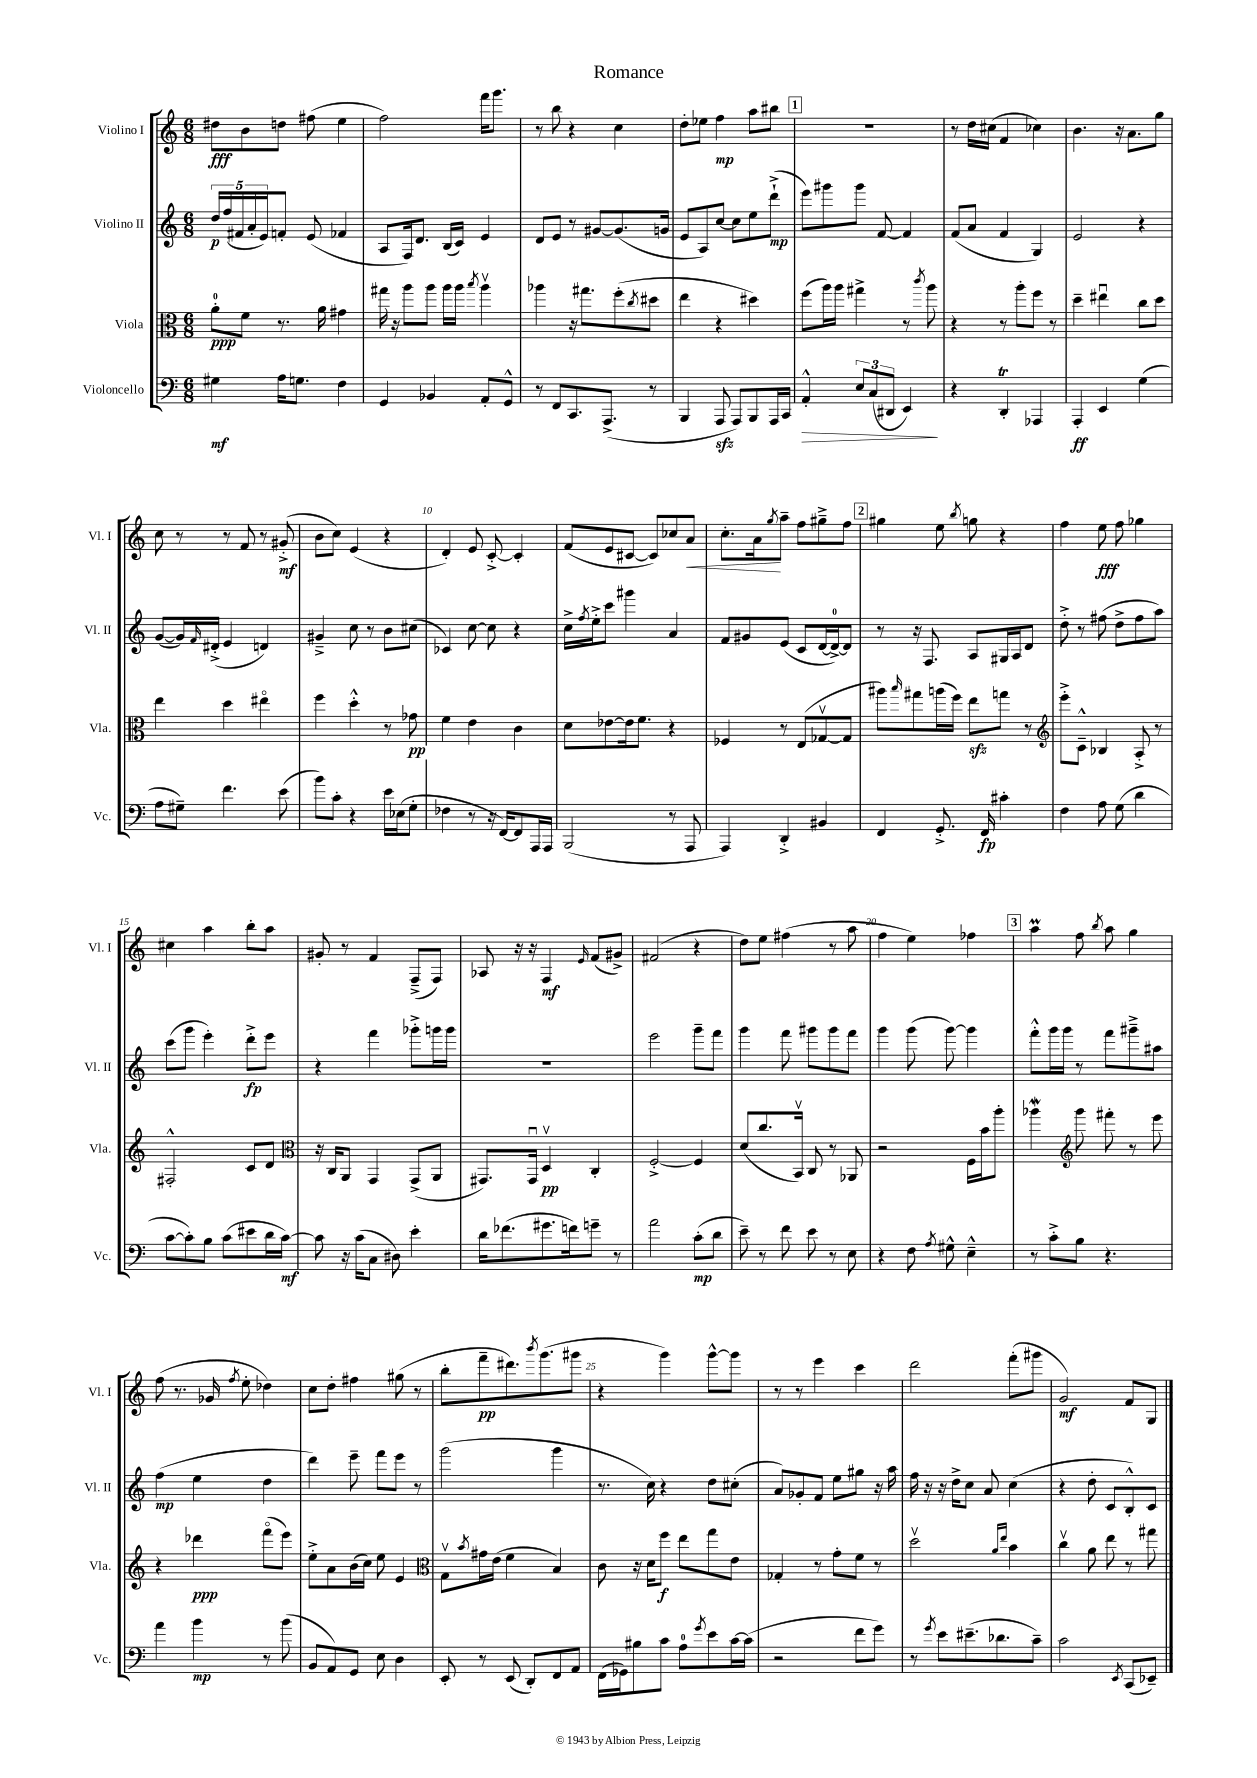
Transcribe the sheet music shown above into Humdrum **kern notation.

**kern	**dynam	**kern	**dynam	**kern	**dynam	**kern	**dynam
*part4	*part4	*part3	*part3	*part2	*part2	*part1	*part1
*staff4	*staff4	*staff3	*staff3	*staff2	*staff2	*staff1	*staff1
*I"Violoncello	*	*I"Viola	*	*I"Violino II	*	*I"Violino I	*
*I'Vc.	*	*I'Vla.	*	*I'Vl. II	*	*I'Vl. I	*
*clefF4	*	*clefC3	*	*clefG2	*	*clefG2	*
*k[]	*	*k[]	*	*k[]	*	*k[]	*
*M6/8	*	*M6/8	*	*M6/8	*	*M6/8	*
=1	=1	=1	=1	=1	=1	=1	=1
4G#X\	mf	8a'\L	ppp	20dd/LL	p	8dd#X\L	fff
.	.	.	.	(20ff/	.	.	.
.	.	.	.	20f#X/	.	.	.
.	.	8f\J	.	.	.	8b\	.
.	.	.	.	20a'/	.	.	.
.	.	.	.	20e/J)	.	.	.
16A\KL	.	8.r	.	8fn'/J	.	8ddn\J	.
8.Gn\J	.	.	.	.	.	.	.
.	.	.	.	(8e/	.	(8ff#X\	.
.	.	16a\	.	.	.	.	.
4F\	.	4g#X\	.	4f-X/	.	4ee\	.
=2	=2	=2	=2	=2	=2	=2	=2
4GG/	.	16gg#X\	.	8A/L	.	2ff\)	.
.	.	16r	.	.	.	.	.
.	.	8aa\L	.	16F/k)	.	.	.
.	.	.	.	8.d/J	.	.	.
4BB-X/	.	8aa\J	.	.	.	.	.
.	.	16aa\LL	.	(16B/LL	.	.	.
.	.	16aa\JJ	.	16c/JJ)	.	.	.
.	.	8qbb/	.	.	.	.	.
8AA'/L	.	4aav\	.	4e/	.	16fff\KL	.
.	.	.	.	.	.	8.ggg\J	.
8GG^^/J	.	.	.	.	.	.	.
=3	=3	=3	=3	=3	=3	=3	=3
8r	.	4aa-X\	.	8d/L	.	8r	.
8FF/L	.	.	.	8e/J	.	8bb\	.
8.CC/	.	16r	.	8r	.	4r	.
.	.	8.gg#X\L	.	.	.	.	.
.	.	.	.	[8g#X/L	.	.	.
(8.AAA^/J	.	.	.	.	.	.	.
.	.	(8ff'\	.	(8.g#/]	.	4cc\	.
.	.	8qcc/	.	.	.	.	.
8r	.	8dd#X\J	.	.	.	.	.
.	.	.	.	16gn/Jk	.	.	.
=4	=4	=4	=4	=4	=4	=4	=4
4BBB/	.	4ee\	.	8e/L	.	8dd'\L	.
.	.	.	.	8A/)	.	8ee-X\J	.
8AAAzz/	.	4r	.	[8cc/J	.	4ff\	mp
8AAA/L)	.	.	.	8cc\L]	.	.	.
8BBB/	.	4dd#X\)	.	8ee\	.	8aa\L	.
16AAA/L	.	.	.	(8ddd`^\J	mp	8bb#X\J	.
16CC/JJ	.	.	.	.	.	.	.
!!LO:REH:place=s1:t=1
=5	=5	=5	=5	=5	=5	=5	=5
!	!LO:HP:b	!	!	!	!	!	!
4AA'^^/	>	(8ff\L	.	8eee\L)	.	2.r	.
.	.	16aa\L)	.	8ggg#X\	.	.	.
.	.	16aa\JJ	.	.	.	.	.
12E/L	.	4gg#X^\	.	8ggg#\J	.	.	.
(12C/	.	.	.	.	.	.	.
.	.	.	.	[8f/	.	.	.
12DD#X/J	.	.	.	.	.	.	.
4EE/)	.	8r	.	4f/]	.	.	.
.	.	8qccc/	.	.	.	.	.
.	.	8aa\	.	.	.	.	.
.	]	.	.	.	.	.	.
=6	=6	=6	=6	=6	=6	=6	=6
4r	.	4r	.	(8f/L	.	8r	.
.	.	.	.	8a/J	.	16dd\LL	.
.	.	.	.	.	.	(16cc#X\JJ	.
4DDT'/	.	8r	.	4f/	.	4f/	.
.	.	8aa'\L	.	.	.	.	.
4AAA-X/	.	8ff\J	.	4G/)	.	4cc-X\)	.
.	.	8r	.	.	.	.	.
=7	=7	=7	=7	=7	=7	=7	=7
4AAA'/	ff	4dd~\	.	2e/	.	4.b\	.
4EE/	.	4ee#Xu\	.	.	.	.	.
.	.	.	.	.	.	16r	.
.	.	.	.	.	.	8.a\L	.
(4G\	.	8cc\L	.	4r	.	.	.
.	.	8dd\J	.	.	.	8gg\J	.
!!LO:LB:g=z
=8	=8	=8	=8	=8	=8	=8	=8
8A\L	.	4ee\	.	([8g/L	.	8cc\	.
8G#X~\J)	.	.	.	16g/L])	.	8r	.
.	.	.	.	16qqf/	.	.	.
.	.	.	.	(16d#X'^/JJ	.	.	.
4.f\	.	4dd\	.	4e/	.	8r	.
.	.	.	.	.	.	8f/	.
.	.	4ee#X\	.	4dn/)	.	8r	.
(8e\	.	.	.	.	.	(8g#X'^/	mf
=9	=9	=9	=9	=9	=9	=9	=9
8b\L)	.	4ff\	.	4g#X~^/	.	8b\L	.
8c'\J	.	.	.	.	.	8cc\J)	.
4r	.	4dd'^^\	.	8cc\	.	(4e/	.
.	.	.	.	8r	.	.	.
16e\LL	.	8r	.	8b\L	.	4r	.
(16E-X\J	.	.	.	.	.	.	.
8G'\J	.	8g-X\	pp	(8cc#X\J	.	.	.
=10	=10	=10	=10	=10	=10	=10	=10
4F-X\	.	4f\	.	4c-X/)	.	4d'/)	.
8r	.	4e\	.	[8cc\	.	8e/	.
16r	.	.	.	8cc\]	.	[8c'^/	.
[16FF/KL)	.	.	.	.	.	.	.
8FF/]	.	4c\	.	4r	.	4c'/]	.
16AAA/L	.	.	.	.	.	.	.
16AAA/JJ	.	.	.	.	.	.	.
=11	=11	=11	=11	=11	=11	=11	=11
(2BBB/	.	8d\L	.	16cc^\LL	.	(8f/L	.
.	.	.	.	8qff/	.	.	.
.	.	.	.	16ee'^\J	.	.	.
.	.	[8e-X\	.	8ccc\J	.	8e/	.
.	.	16e-\k]	.	4ggg#X\	.	[8c#X/J	.
.	.	8.f\J	.	.	.	.	.
.	.	.	.	.	.	8c#/L])	.
8r	.	4r	.	4a/	.	8cc-X/	.
!	!	!	!	!	!	!	!LO:HP:b
8AAA/	.	.	.	.	.	8a/J	<
=12	=12	=12	=12	=12	=12	=12	=12
4AAA/)	.	4F-X/	.	8f/L	.	8.cc'\L	.
.	.	.	.	8g#X/	.	.	.
.	.	.	.	.	.	16a\k	.
.	.	.	.	.	.	8qgg/	.
4DD'^/	.	8r	.	(8e/J	.	8aa~\J	[
.	.	(8E/L	.	8c/L	.	8ff\L	.
4BB#X/	.	[8G-Xv/	.	[16d/L	.	8gg#X~^\	.
.	.	.	.	16d^/J_)	.	.	.
.	.	8G-/J]	.	8d/J]	.	8ff\J	.
!!LO:REH:place=s1:t=2
=13	=13	=13	=13	=13	=13	=13	=13
4FF/	.	8aa#X\L)	.	8r	.	4gg#X\	.
.	.	16qqbb/	.	.	.	.	.
.	.	8gg#X\	.	16r	.	.	.
.	.	.	.	8.F/	.	.	.
8.GG'^/	.	(16aan\L	.	.	.	8ee\	.
.	.	16ff\JJ)	.	.	.	.	.
.	.	.	.	.	.	8qbb/	.
.	.	8eezz\L	.	8A/L	.	8ggn\	.
16FF/	fp	.	.	.	.	.	.
4c#X'\	.	8ggn\J	.	16G#X/L	.	4r	.
.	.	.	.	16A/J	.	.	.
.	.	8r	.	8d/J	.	.	.
=14	=14	=14	=14	=14	=14	=14	=14
*	*	*clefG2	*	*	*	*	*
4F\	.	8eee'^\L	.	8dd'^\	.	4ff\	.
.	.	8c~^^\J	.	8r	.	.	.
8A\	.	4B-X/	.	(8ff#X\	.	8ee\	fff
(8G\	.	.	.	8dd^\L	.	8ff\	.
4d\	.	8A'^/	.	8ff#\	.	4gg-X\	.
.	.	8r	.	8aa\J)	.	.	.
!!LO:LB:g=z
=15	=15	=15	=15	=15	=15	=15	=15
[8c\L	.	2F#X'^^/	.	(8ccc\L	.	4cc#X\	.
8c'\])	.	.	.	8ggg\J	.	.	.
8B\J	.	.	.	4eee'\)	.	4aa\	.
(8c\L	.	.	.	.	.	.	.
8e#X\	.	8c/L	.	8ddd'^\L	fp	8bb'\L	.
16d\L	.	8d/J	.	8eee\J	.	8aa\J	.
[16c\JJ)	mf	.	.	.	.	.	.
=16	=16	=16	=16	=16	=16	=16	=16
*	*	*clefC3	*	*	*	*	*
8c\]	.	16r	.	4r	.	8g#X'/	.
.	.	16C/KL	.	.	.	.	.
16r	.	8AA/J	.	.	.	8r	.
(16c\KL	.	.	.	.	.	.	.
8C\J	.	4GG/	.	4fff\	.	4f/	.
8D#X\)	.	.	.	.	.	.	.
4e'\	.	(8GG^/L	.	8ggg-X'^\L	.	(8F~^/L	.
.	.	8AA/J	.	16gggn\L	.	8F/J)	.
.	.	.	.	16ggg\JJ	.	.	.
=17	=17	=17	=17	=17	=17	=17	=17
16d\KL	.	8.GG#X/L)	.	2.r	.	8A-X/	.
(8.f-X\	.	.	.	.	.	.	.
.	.	.	.	.	.	16r	.
.	.	16GG#u/Jk	.	.	.	16r	.
8.g#X\	.	4Dv/	pp	.	.	4F/	mf
16fn\k)	.	.	.	.	.	.	.
.	.	.	.	.	.	16qqe/	.
8gn~\J	.	4C'/	.	.	.	(8f/L	.
8r	.	.	.	.	.	8g#X^/J)	.
=18	=18	=18	=18	=18	=18	=18	=18
2a\	.	[2F'^/	.	2eee\	.	(2f#X/	.
(8c'\L	mp	4F/]	.	8ggg~\L	.	4r	.
8d\J	.	.	.	8fff\J	.	.	.
=19	=19	=19	=19	=19	=19	=19	=19
8e~\)	.	(8d/L	.	4ggg\	.	8dd\L)	.
8r	.	8.cc/	.	.	.	8ee\J	.
8f\	.	.	.	8fff\	.	(4ff#X\	.
.	.	16BBv/Jk)	.	.	.	.	.
8e\	.	8C/	.	8ggg#X\L	.	.	.
8r	.	8r	.	8ggg#\	.	8r	.
8E\	.	8AA-X/	.	8fff\J	.	8aa\	.
=20	=20	=20	=20	=20	=20	=20	=20
4r	.	2r	.	4ggg\	.	4ff\	.
8F\	.	.	.	(8ggg\	.	4ee\)	.
8qA/	.	.	.	.	.	.	.
8G#X^^\	.	.	.	[8ggg\)	.	.	.
4E~^^\	.	16F\LL	.	4ggg\]	.	4ff-X\	.
.	.	16b\J	.	.	.	.	.
.	.	8aa'\J	.	.	.	.	.
!!LO:REH:place=s1:t=3
=21	=21	=21	=21	=21	=21	=21	=21
8r	.	4aa-Xw\	.	8fff'^^\L	.	4aaM\	.
8c'^\L	.	.	.	16ggg\L	.	.	.
.	.	.	.	16ggg\JJ	.	.	.
*	*	*clefG2	*	*	*	*	*
8B\J	.	8ggg\	.	8r	.	8ff\	.
.	.	.	.	.	.	8qbb/	.
4.r	.	8fff#X'\	.	8fff\L	.	8aa\	.
.	.	8r	.	8ggg#X~^\	.	4gg\	.
.	.	8eee\	.	8aa#X\J	.	.	.
!!LO:LB:g=z
=22	=22	=22	=22	=22	=22	=22	=22
4a\	.	4r	.	(4ff\	mp	(8ff\	.
.	.	.	.	.	.	8.r	.
4b\	mp	4ddd-X\	ppp	4ee\	.	.	.
.	.	.	.	.	.	16g-X/	.
.	.	.	.	.	.	8qff/	.
.	.	.	.	.	.	8ee'\	.
8r	.	(8fff\L	.	4dd\	.	4dd-X\)	.
(8b\	.	8eee\J)	.	.	.	.	.
=23	=23	=23	=23	=23	=23	=23	=23
8BB/L	.	8ee'^\L	.	4ddd\)	.	8cc\L	.
8AA/)	.	8a\	.	.	.	8dd'\J	.
8GG/J	.	(16b\L	.	8eee~\	.	4ff#X\	.
.	.	16cc\JJ)	.	.	.	.	.
8E\	.	8ee\	.	8fff\L	.	.	.
4D\	.	4e/	.	8eee\J	.	(8gg#X\	.
.	.	.	.	8r	.	8r	.
=24	=24	=24	=24	=24	=24	=24	=24
*	*	*clefC3	*	*	*	*	*
8EE'/	.	8Gv\L	.	(2ggg\	.	8bb'\L	.
.	.	8qb/	.	.	.	.	.
8r	.	16g#X\L	.	.	.	8fff~\	pp
.	.	(16e\JJ	.	.	.	.	.
(8EE/	.	4f\	.	.	.	8.ddd#X\)	.
8DD'/L)	.	.	.	.	.	.	.
.	.	.	.	.	.	8qbbb/	.
.	.	.	.	.	.	(8.ggg\	.
8FF/	.	4B/)	.	4ggg\	.	.	.
8AA/J	.	.	.	.	.	8ggg#X\J	.
=25	=25	=25	=25	=25	=25	=25	=25
(16FF\LL	.	8c\	.	8.r	.	4r	.
16GG-X\J)	.	.	.	.	.	.	.
8B#X\	.	16r	.	.	.	.	.
.	.	16d\KL	.	16cc\)	.	.	.
8c\J	.	8ff\J	f	4r	.	4ggg\)	.
8A\L	.	8ee\L	.	.	.	.	.
8qg/	.	.	.	.	.	.	.
8e\	.	8gg\	.	8dd\L	.	[8ggg^^\L	.
[16c\L	.	8e\J	.	(8cc#X'\J	.	8ggg\J]	.
(16c\JJ]	.	.	.	.	.	.	.
=26	=26	=26	=26	=26	=26	=26	=26
2r	.	4G-X'/	.	8a/L)	.	8r	.
.	.	.	.	8g-X'/	.	8r	.
.	.	8r	.	8f/J	.	4eee\	.
.	.	8g'\L	.	8ee\L	.	.	.
8f\L	.	8f\J	.	8gg#X\J	.	4ccc\	.
8g\J)	.	8r	.	16r	.	.	.
.	.	.	.	16aa\	.	.	.
=27	=27	=27	=27	=27	=27	=27	=27
8r	.	2ddv\	.	16ff\	.	2ddd\	.
.	.	.	.	16r	.	.	.
8qg/	.	.	.	.	.	.	.
8e\L	.	.	.	16r	.	.	.
.	.	.	.	16dd^\KL	.	.	.
(8.e#X~\	.	.	.	8cc\J	.	.	.
.	.	.	.	8a/	.	.	.
8.d-X\	.	.	.	.	.	.	.
.	.	16qqa/LL	.	.	.	.	.
.	.	16qqee/JJ	.	.	.	.	.
.	.	4b\	.	(4cc\	.	(8fff'\L	.
8c~\J)	.	.	.	.	.	8ggg#X\J	.
=28	=28	=28	=28	=28	=28	=28	=28
2c\	.	4ccv\	.	4r	.	2g/)	mf
.	.	8a\	.	8dd'\	.	.	.
.	.	8ee\	.	8c/L	.	.	.
8qEE/	.	.	.	.	.	.	.
(8CC/L	.	8r	.	8B'^^/)	.	8f/L	.
8EE-X~/J)	.	8gg#X\	.	8c/J	.	8G/J	.
==	==	==	==	==	==	==	==
*-	*-	*-	*-	*-	*-	*-	*-
